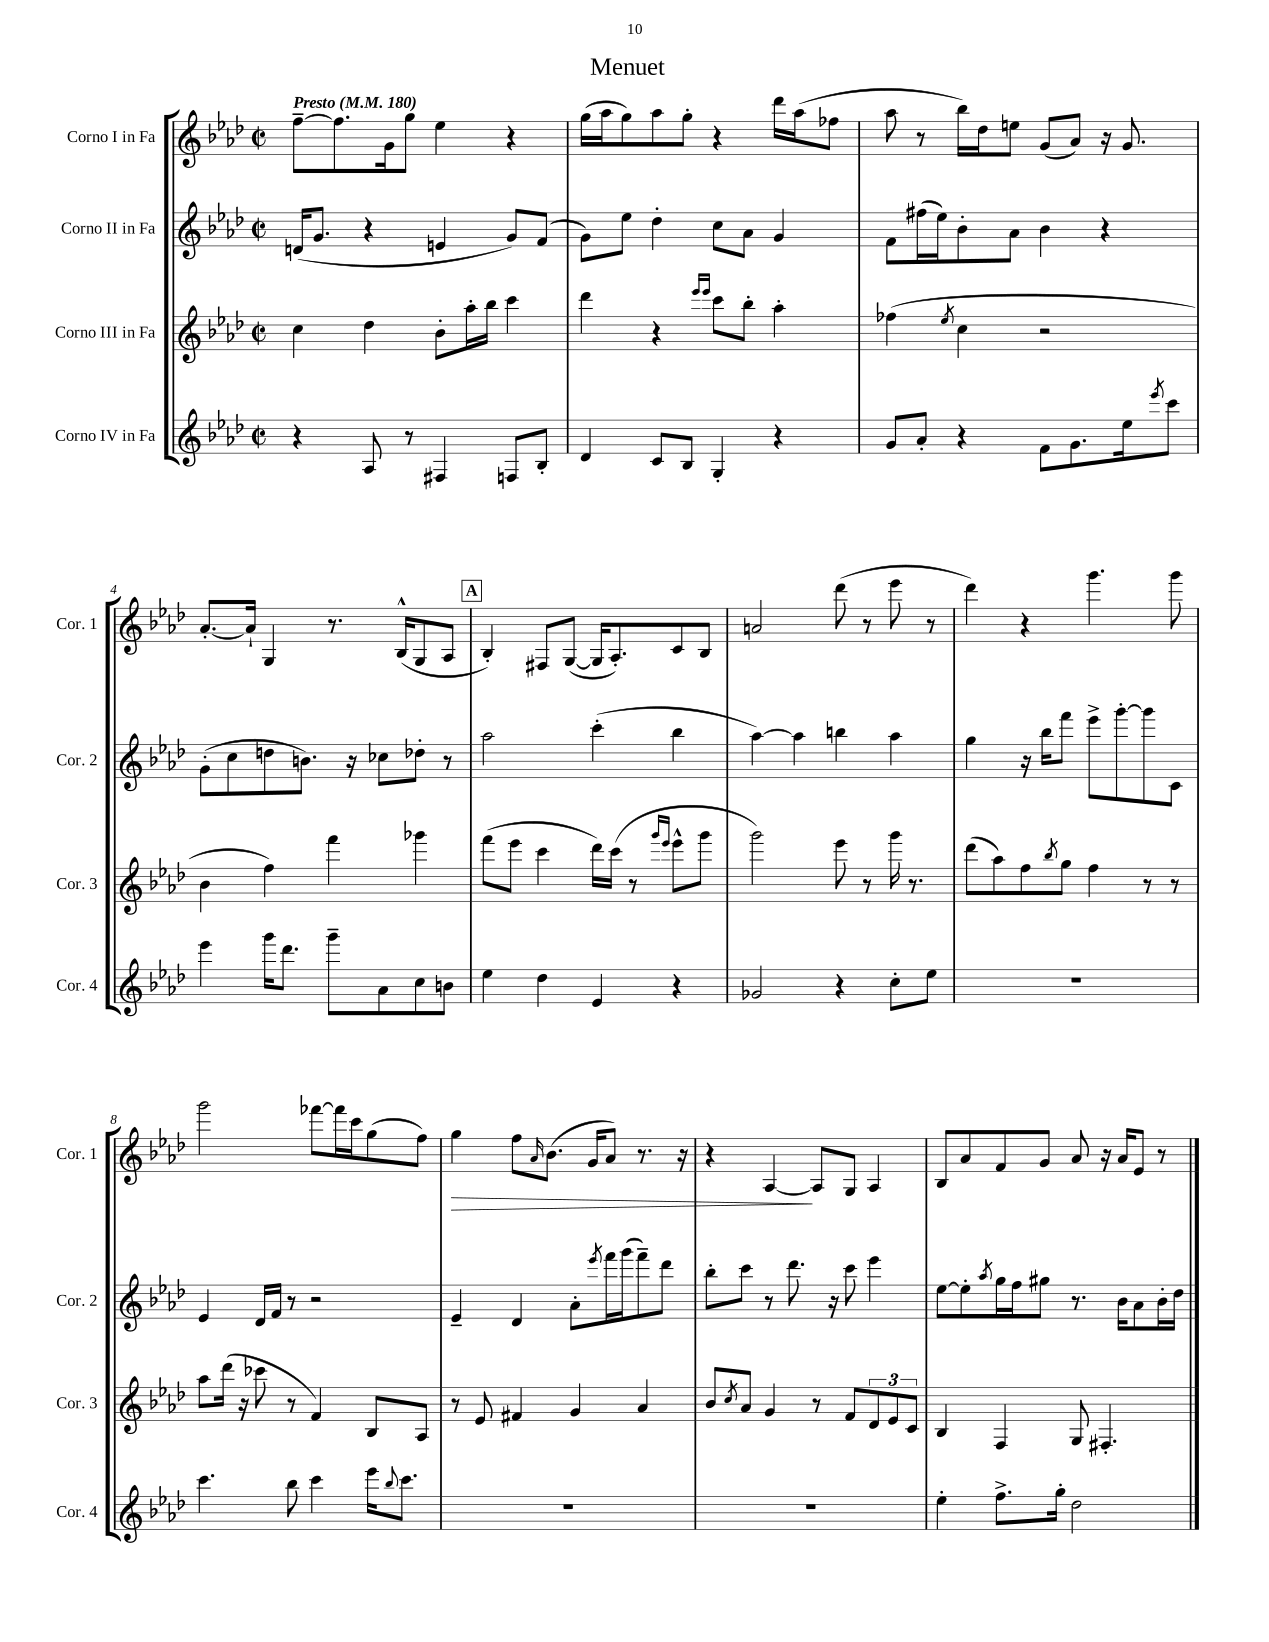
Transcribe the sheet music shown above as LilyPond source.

\header { title = "Menuet" }
<<
\new StaffGroup <<
\new Staff = "s0" \with { instrumentName = "Corno I in Fa" shortInstrumentName = "Cor. 1" } {
    \clef treble \key aes \major \defaultTimeSignature \time 2/2 \tempo "Presto" 4 = 180
    f''8~-- f''8. g'16 g''8 ees''4 r4 |
    g''16( aes''16 g''8) aes''8 g''8-. r4 des'''16 aes''16( fes''8 |
    aes''8 r8 bes''16) des''16 e''8 g'8( aes'8) r16 g'8. |
    aes'8.~-. aes'16-! g4 r8. bes16-^( g8 aes8 |
    \mark \markup { \box "A" } bes4-.) fis8 g8~( g16 aes8.-.) c'8 bes8 |
    a'2 des'''8( r8 ees'''8 r8 |
    des'''4) r4 g'''4. g'''8 |
    g'''2 fes'''8~ fes'''16 c'''16 g''8( f''8) |
    g''4\> f''8 \grace { aes'16 } bes'8.( g'16 aes'8) r8. r16 |
    r4 aes4~\! aes8 g8 aes4 |
    bes8 aes'8 f'8 g'8 aes'8 r16 aes'16 ees'8 r8 \bar "|." |
}
\new Staff = "s1" \with { instrumentName = "Corno II in Fa" shortInstrumentName = "Cor. 2" } {
    \clef treble \key aes \major \defaultTimeSignature \time 2/2
    d'16( g'8. r4 e'4 g'8) f'8( |
    g'8) ees''8 des''4-. c''8 aes'8 g'4 |
    f'8 fis''16( ees''16) bes'8-. aes'8 bes'4 r4 |
    g'8-.( c''8 d''8 b'8.) r16 ces''8 des''8-. r8 |
    \mark \markup { \box "A" } aes''2 c'''4-.( bes''4 |
    aes''4~) aes''4 b''4 aes''4 |
    g''4 r16 bes''16 f'''8 ees'''8-> g'''8~-. g'''8 c'8 |
    ees'4 des'16 f'16 r8 r2 |
    ees'4-- des'4 aes'8-. \acciaccatura { ees'''8 } f'''16 g'''16( f'''8--) des'''8 |
    bes''8-. c'''8 r8 des'''8. r16 c'''8 ees'''4 |
    ees''8~ ees''8-. \acciaccatura { aes''8 } g''16 f''16 gis''8 r8. bes'16 aes'8 bes'16-. des''16 \bar "|." |
}
\new Staff = "s2" \with { instrumentName = "Corno III in Fa" shortInstrumentName = "Cor. 3" } {
    \clef treble \key aes \major \defaultTimeSignature \time 2/2
    c''4 des''4 bes'8-. aes''16-. bes''16 c'''4 |
    des'''4 r4 \grace { ees'''16 ees'''16 } c'''8 bes''8-. aes''4-. |
    fes''4( \acciaccatura { ees''8 } c''4 r2 |
    bes'4 f''4) f'''4 ges'''4 |
    \mark \markup { \box "A" } f'''8( ees'''8 c'''4 des'''16) c'''16( r8 \grace { g'''16 ees'''16 } ees'''8-^ g'''8 |
    g'''2) ees'''8 r8 g'''16 r8. |
    des'''8( aes''8) f''8 \acciaccatura { bes''8 } g''8 f''4 r8 r8 |
    aes''8 des'''16( r16 ces'''8 r8 f'4) bes8 aes8 |
    r8 ees'8 fis'4 g'4 aes'4 |
    bes'8 \acciaccatura { c''8 } aes'8 g'4 r8 f'8 \tuplet 3/2 { des'8 ees'8 c'8 } |
    bes4 f4 g8 fis4.-. \bar "|." |
}
\new Staff = "s3" \with { instrumentName = "Corno IV in Fa" shortInstrumentName = "Cor. 4" } {
    \clef treble \key aes \major \defaultTimeSignature \time 2/2
    r4 aes8 r8 fis4 f8 bes8-. |
    des'4 c'8 bes8 g4-. r4 |
    g'8 aes'8-. r4 f'8 g'8. ees''16 \acciaccatura { ees'''8 } c'''8 |
    ees'''4 g'''16 des'''8. g'''8-- aes'8 c''8 b'8 |
    \mark \markup { \box "A" } ees''4 des''4 ees'4 r4 |
    ges'2 r4 c''8-. ees''8 |
    R1 |
    c'''4. bes''8 c'''4 ees'''16 \appoggiatura { bes''8 } c'''8. |
    R1 |
    R1 |
    ees''4-. f''8.-> g''16-. des''2 \bar "|." |
}
>>
>>
